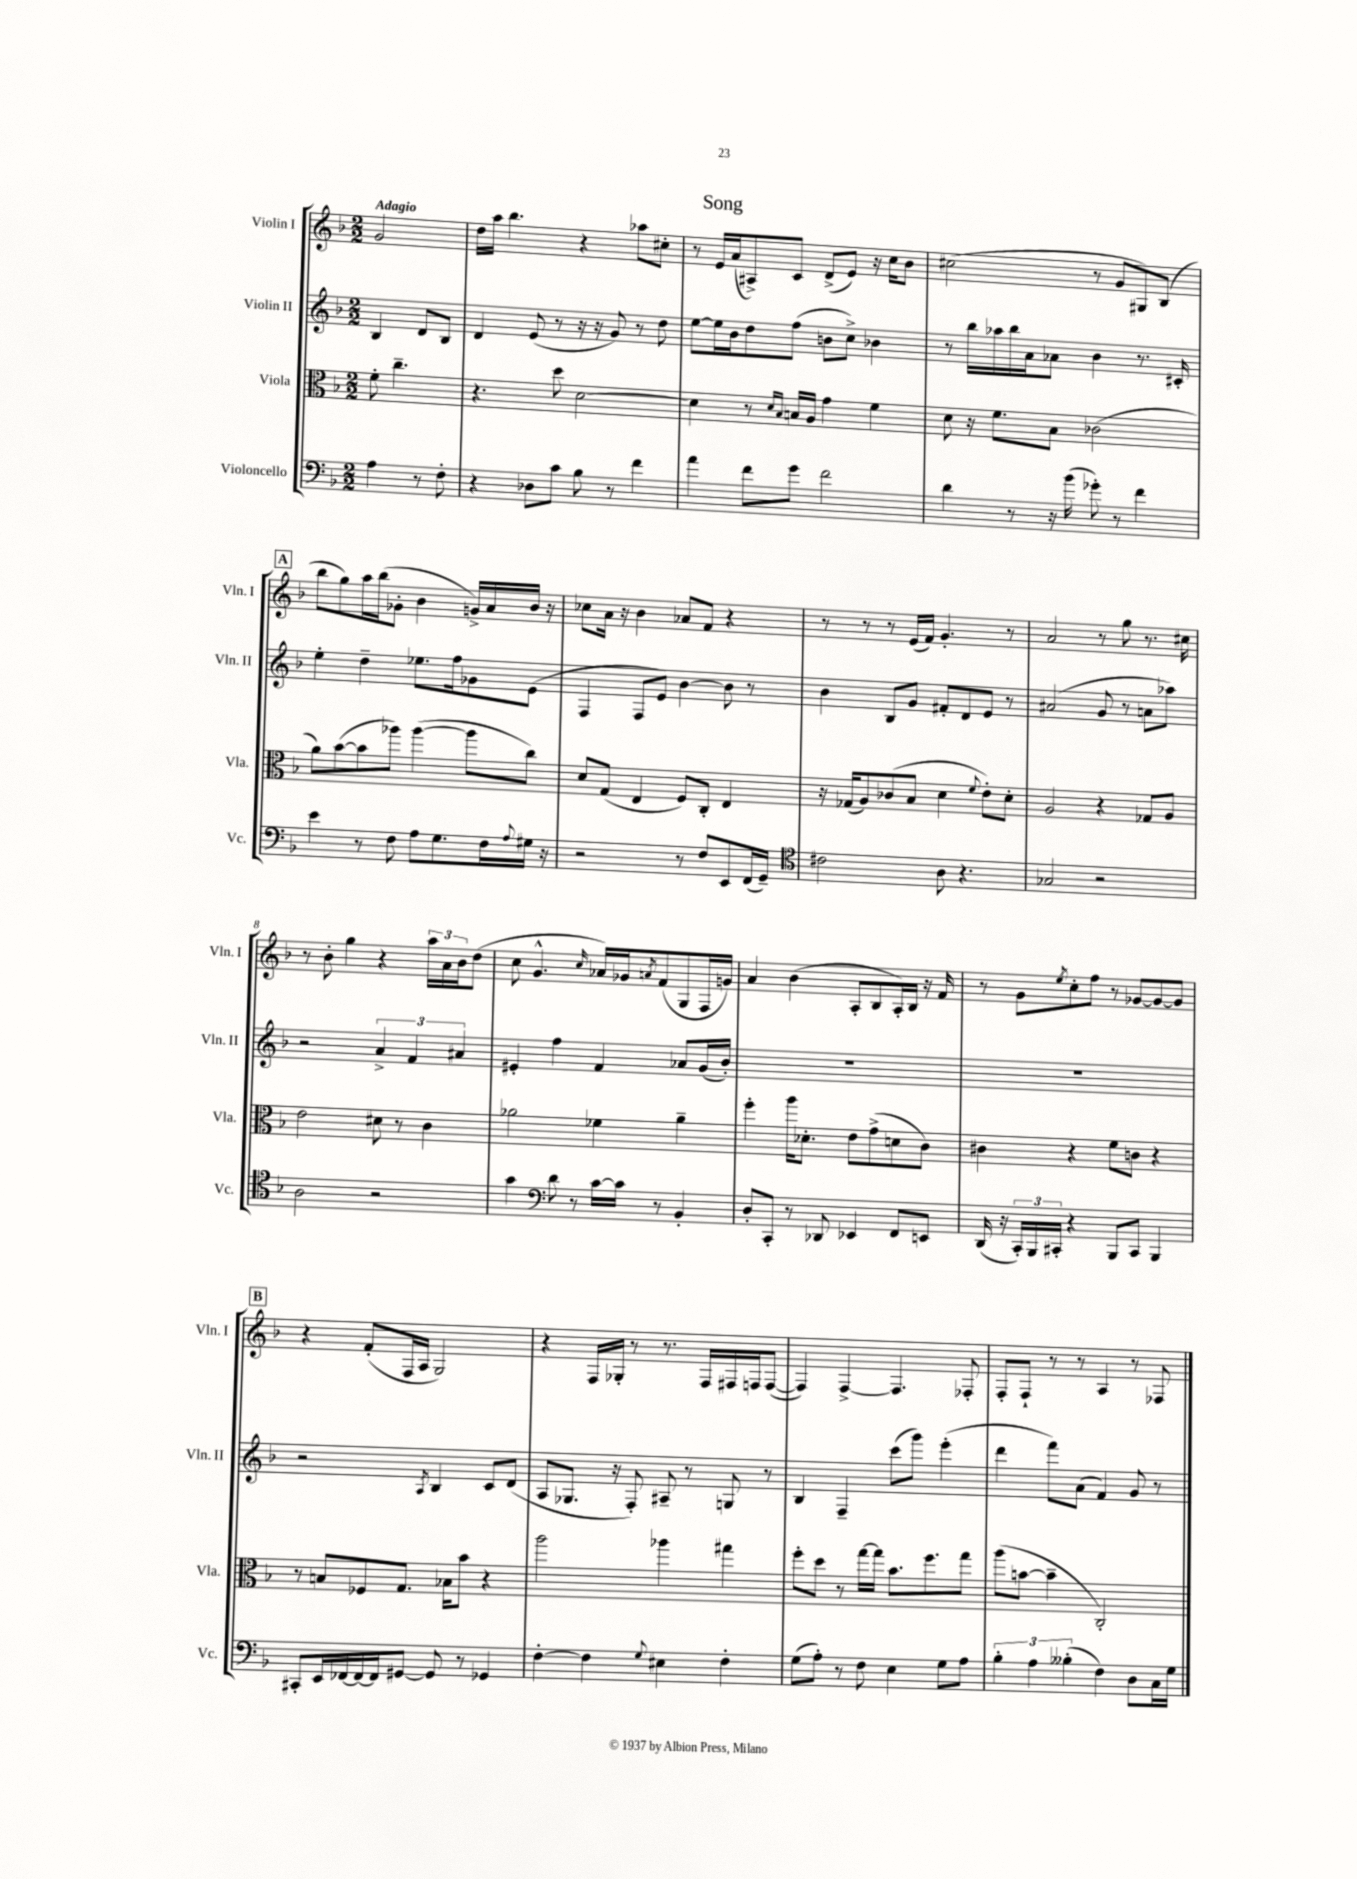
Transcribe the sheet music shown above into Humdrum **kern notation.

**kern	**kern	**kern	**kern
*part4	*part3	*part2	*part1
*staff4	*staff3	*staff2	*staff1
*I"Violoncello	*I"Viola	*I"Violin II	*I"Violin I
*I'Vc.	*I'Vla.	*I'Vln. II	*I'Vln. I
*clefF4	*clefC3	*clefG2	*clefG2
*k[b-]	*k[b-]	*k[b-]	*k[b-]
*M2/2	*M2/2	*M2/2	*M2/2
=	=	=	=
!	!	!	!LO:TX:a:B:t=Adagio
4A\	8f'\	4B-/	2g/
.	4.cc~\	.	.
8r	.	8d/L	.
8F'\	.	8B-/J	.
=1	=1	=1	=1
4r	4.r	4d/	16dd\LL
.	.	.	16aa\JJ
.	.	.	4.bb-\
8D-X\L	.	(8e/	.
8c\J	8dd\	8r	.
8B-\	[2d\	16r	4r
.	.	16r	.
8r	.	8g/)	.
4f\	.	8r	8aa-X\L
.	.	8dd\	8cc#X'\J
=2	=2	=2	=2
4a\	4d\]	[8ee\L	8r
.	.	16ee\L]	16e/LL
.	.	16b-\J	(16a/J
8f\L	8r	8dd\	8A#X^/)
.	16qqd/LL	.	.
.	16qqB-/JJ	.	.
8g\J	16Bn/LL	(8ff\J	8c/J
.	16A/JJ	.	.
2f\	4g\	8bn\L	(8d^/L
.	.	8cc^\J)	8e/J)
.	4f\	4b-X\	16r
.	.	.	16cc\KL
.	.	.	8b-\J
=3	=3	=3	=3
4d\	8d\	8r	(2cc#X\
.	16r	16bb-\LL	.
.	8.f\L	16aa-X\	.
8r	.	16bb-\	.
.	.	16a\J	.
16r	8B-\J	8a-X\J	.
(16b-\	.	.	.
8g-X'\)	(2c-X\	4b-\	8r
8r	.	.	8g/L
4f\	.	8.r	8G#X/)
.	.	.	(8B-/J
.	.	16c#X'/	.
!!LO:LB:g=z
!!LO:REH:place=s1:t=A
=4	=4	=4	=4
4e\	8a\L)	4ee'\	8bb-\L
.	([8b-\	.	8gg\)
8r	8b-\]	4dd~\	16aa\L
.	.	.	(16bb-\J
8F\	8aa-X\J)	.	8g-X'\J
8A\L	([4aa-\	8.ee-X\L	4b-\
8.G\	.	.	.
.	.	16ff\k	.
.	8aa-\L]	8g-X\	16gn^/LL)
16F\L	.	.	16a/
8qqA/	.	.	.
16G#X\JJ	8cc\J)	(8e\J	16b-/JJ
16r	.	.	16r
=5	=5	=5	=5
2r	8d/L	4F/	8cc-X\L
.	(8G/J	.	16a\Jk
.	.	.	16r
.	4E/	8F/L	4b-\
.	.	8e/J)	.
8r	8F/L)	[4b-\	8a-X/L
8F/L	8C'/J	.	8f/J
8EE/	4E/	8b-\]	4r
(16FF/L	.	8r	.
16GG~/JJ)	.	.	.
=6	=6	=6	=6
*clefC4	*	*	*
2c#X\	16r	4b-\	8r
.	(16G-X/KL	.	.
.	8A/)	.	8r
.	(8c-X/	8B-/L	8r
.	8B-/J	8g/J	(16e/LL
.	.	.	16f/JJ)
8A\	4d\	8f#X'/L	4.g'/
4.r	.	8d/	.
.	8qqf/	.	.
.	8e'\L)	8e/J	.
.	8d'\J	8r	8r
=7	=7	=7	=7
2G-X/	2A/	(2a#X/	2a/
2r	4r	8g/	8r
.	.	8r	8gg\
.	8G-X/L	8an\L	8.r
.	8A/J	8aa-X\J)	.
.	.	.	16cc#X\
!!LO:LB:g=z
=8	=8	=8	=8
2A\	2e\	2r	8r
.	.	.	8b-'\
.	.	.	4gg\
2r	8d#X\	6a^/	4r
.	8r	.	.
.	.	6f/	.
.	4c\	.	24aa\LL
.	.	.	24a\
.	.	6a#X/	24b-\J
.	.	.	(8dd\J
=9	=9	=9	=9
4g\	2a-X\	4e#X'/	8cc\
.	.	.	4.g^^/
*clefF4	*	*	*
8d\	.	4ff\	.
8r	.	.	.
.	.	.	16qqcc/
[16c\LL	4f-X\	4f/	16a-X/LL)
16c\JJ]	.	.	16g-X/J
.	.	.	8qan/
8r	.	.	(8f/
4BB-'/	4a-~\	8a-X/L	8G/
.	.	(16g/L	16F/L
.	.	16b-'/JJ)	16gn/JJ)
=10	=10	=10	=10
8D'/L	4ff'\	1r	4a/
8CC'/J	.	.	.
8r	16aa\KL	.	(4b-\
.	8.d-X'\J	.	.
8DD-X/	.	.	.
4EE-X/	8e\L	.	8A'/L
.	(8g^\	.	8B-/
8FF/L	8dn\	.	16A'/L)
.	.	.	16B-/JJ
8EEn/J	8c\J)	.	16r
.	.	.	16f/
=11	=11	=11	=11
(16DD/	4c#X\	1r	8r
16r	.	.	.
24CC'/LL)	.	.	8g\L
24BBB-/	.	.	.
24CC#X'/JJ	.	.	.
.	.	.	8qee/
4r	4r	.	8cc'\
.	.	.	8ff\J
8BBB-/L	8f\L	.	8r
8CC#/J	8cn\J	.	[8g-X/L
4BBB-/	4r	.	8g-/_
.	.	.	8g-/J]
!!LO:LB:g=z
!!LO:REH:place=s1:t=B
=12	=12	=12	=12
8CC#X'/L	8r	2r	4r
16EE/L	8Bn/L	.	.
[16FF-X/	.	.	.
16FF-/_	8F-X/	.	(8f'/L
16FF-/J]	.	.	.
[8GG#X/J	8.G/J	.	16F/L
.	.	.	16A/JJ
.	.	8qA/	.
8GG#/]	.	4B-/	2G/)
.	16B-X\KL	.	.
8r	8b-\J	.	.
4GG-X/	4r	8c/L	.
.	.	(8d/J	.
=13	=13	=13	=13
[4F'\	2aa\	8A/L	4r
.	.	8.G-X/J	.
4F\]	.	.	16F/LL
.	.	16r	16G-X'/JJ
.	.	8F'/)	8r
8qqG/	.	.	.
4E#X\	4aa-X\	8A#X~/	8.r
.	.	8r	.
.	.	.	16F/LL
4F'\	4gg#X\	8Gn/	16F#X/
.	.	.	16Fn/J
.	.	8r	([8F/J
=14	=14	=14	=14
(8G\L	8ff'\L	4B-/	4F/])
8A'\J)	8dd\J	.	.
8r	8r	4F~/	[4F^/
8F\	[16gg\LL	.	.
.	16gg\JJ]	.	.
4E\	8.b-\L	(8ccc\L	4.F/]
.	.	8ggg\J)	.
.	8.ff\	.	.
8G\L	.	(4eee'\	.
8A\J	8gg\J	.	8F-X'/
=15	=15	=15	=15
6B-'\	(8aa\L	4ddd\	8F'/L
.	[8bn\J	.	8F`/J
6A\	.	.	.
.	4b~\]	8fff\L)	8r
(6B--X'\	.	.	.
.	.	(8a\J	8r
4F\)	2C'/)	4f/)	4A/
8D\L	.	8g/	8r
16C\L	.	8r	8F-X/
16G\JJ	.	.	.
==	==	==	==
*-	*-	*-	*-
